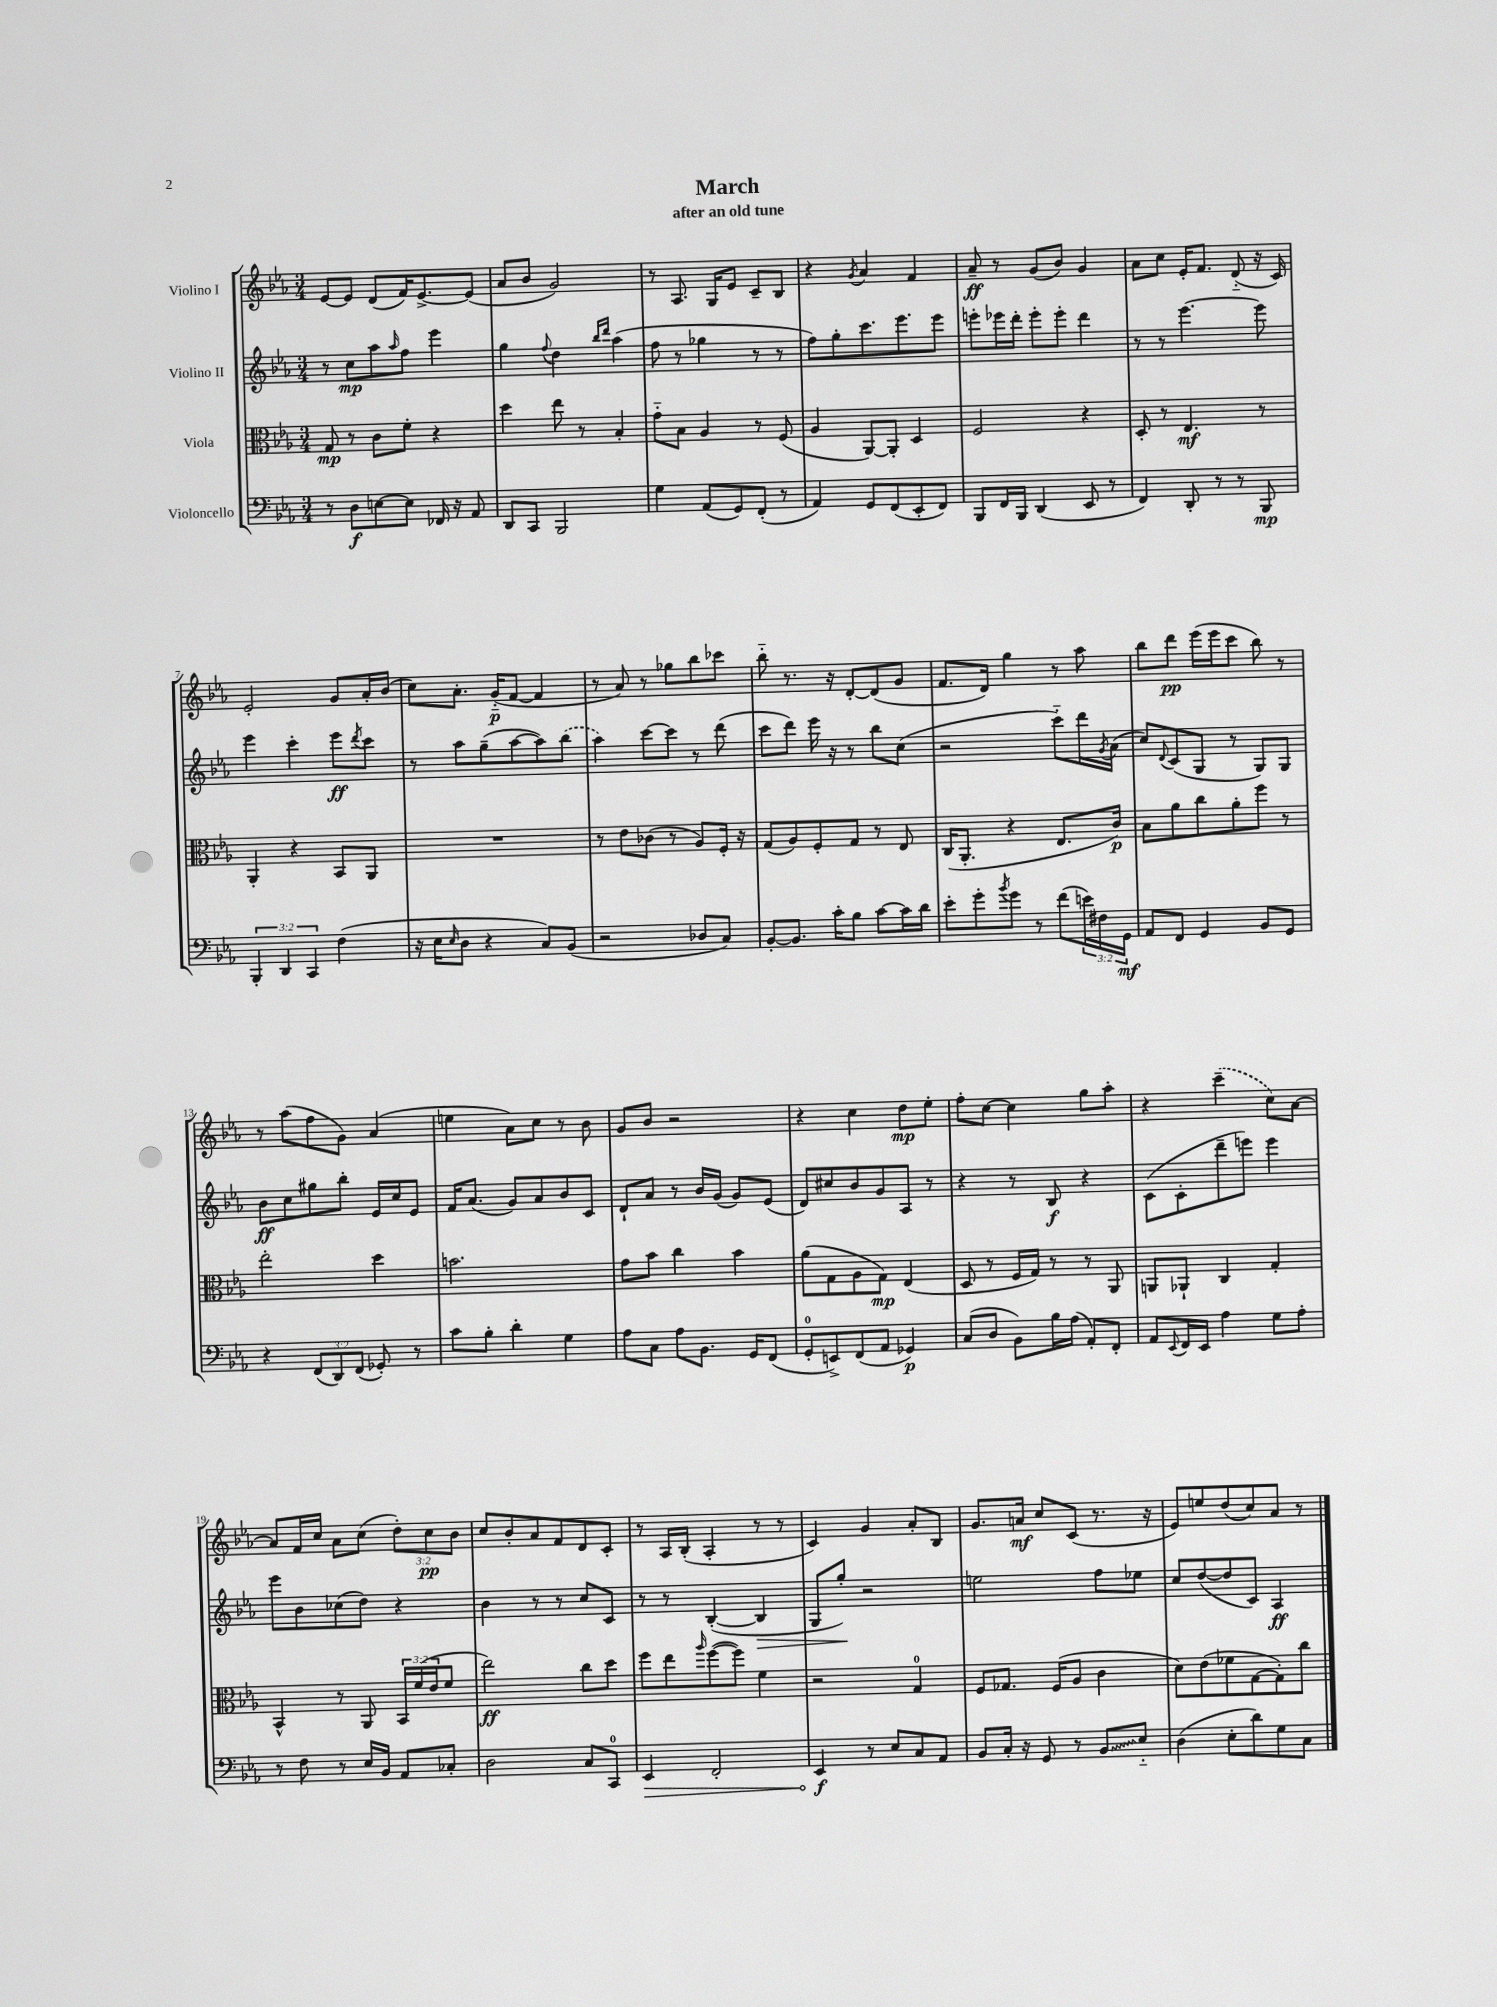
\header { title = "March" subtitle = "after an old tune" }
<<
\new StaffGroup <<
\new Staff = "s0" \with { instrumentName = "Violino I" } {
    \clef treble \key ees \major \numericTimeSignature \time 3/4 \override Staff.TupletNumber.text = #tuplet-number::calc-fraction-text
    ees'8~ ees'8 d'8( f'16) ees'8.~-> ees'8( |
    aes'8 bes'8 g'2) |
    r8 aes8. g16 ees'8 c'8-- bes8 |
    r4 \acciaccatura { g'8 } aes'4 f'4 |
    aes'8--\ff r8 g'8( bes'8) g'4 |
    aes'8 c''8 ees'16-. f'8. d'8-_( r16 c'16) |
    ees'2-. g'8 aes'16-. bes'16( |
    c''8) aes'8.-. g'16-_\p( f'8~ f'4 |
    r8 aes'8) r8 ges''8 bes''8 ces'''8 |
    bes''8-_ r8. r16 d'8~-. d'8( g'8 |
    f'8. d'16) g''4 r8 aes''8 |
    bes''8 d'''8\pp ees'''16( ees'''16 c'''8 bes''8) r8 |
    r8 aes''8( f''8 g'8) aes'4( |
    e''4 aes'8) c''8 r8 bes'8 |
    g'8 bes'8 r2 |
    r4 c''4 d''8\mp ees''8-. |
    f''8-. c''8~ c''4 g''8 aes''8-. |
    r4 \once \slurDashed c'''4--( c''8) aes'8~ |
    aes'8 f'16 c''16 aes'8 c''8( \tuplet 3/2 { d''8-.) c''8\pp bes'8 } |
    c''8 bes'8-. aes'8 f'8 d'8 c'8-. |
    r8 aes16 bes16-.( aes4-. r8 r8 |
    c'4) g'4 aes'8-. bes8 |
    g'8. a'16\mf c''8 c'8( r8. r16 |
    ees'8) e''8 d''8( c''8) aes'8 r8 \bar "|." |
}
\new Staff = "s1" \with { instrumentName = "Violino II" } {
    \clef treble \key ees \major \numericTimeSignature \time 3/4
    r8 c''8\mp aes''8 \grace { aes''16 } f''8 ees'''4 |
    g''4 \appoggiatura { f''8 } d''4 \grace { bes''16 d'''16 } aes''4( |
    f''8 r8 ges''4 r8 r8 |
    f''8) g''8-. c'''8. ees'''8. ees'''8 |
    e'''8-. ees'''16 d'''16-. ees'''8-. ees'''8-. d'''4 |
    r8 r8 ees'''4.~ ees'''8 |
    ees'''4 c'''4-. ees'''8\ff \acciaccatura { d'''8 } c'''8 |
    r8 aes''8 g''8--( aes''8~ aes''8) \once \slurDashed bes''8( |
    aes''4) c'''8~ c'''8 r8 d'''8( |
    c'''8 d'''8) ees'''16 r16 r8 bes''8 c''8( |
    r2 c'''8-_) d'''16 \acciaccatura { g'8 } aes'16( |
    c''8) \appoggiatura { d'8 } c'8( g8 r8 g8) g8 |
    bes'8\ff c''8 gis''8 bes''8-. ees'16 c''16 ees'8 |
    f'16 aes'8.( g'8) aes'8 bes'8 c'8 |
    d'8-! aes'8 r8 bes'16 g'16( g'8) ees'8( |
    d'8) cis''8 bes'8 g'8 aes8 r8 |
    r4 r8 bes8\f r4 |
    c'8( c'8-. d'''8-- e'''8) e'''4 |
    ees'''8 bes'8 ces''8( d''8) r4 |
    bes'4 r8 r8 c''8 c'8 |
    r8 r8 bes4~-.( bes4\> |
    g8 g''8-.\!) r2 |
    e''2 f''8 ees''8 |
    c''8 d''8~( d''8 c'8) aes4\ff \bar "|." |
}
\new Staff = "s2" \with { instrumentName = "Viola" } {
    \clef alto \key ees \major \numericTimeSignature \time 3/4 \override Staff.TupletNumber.text = #tuplet-number::calc-fraction-text
    g8\mp r8 c'8 f'8-. r4 |
    d''4 ees''8 r8 bes4-. |
    g'8-_ bes8 aes4 r8 f8( |
    aes4 aes,8~) aes,8-. d4 |
    f2 r4 |
    d8-. r8 ees4.\mf r8 |
    aes,4-. r4 bes,8 aes,8 |
    R2. |
    r8 ees'8 ces'8( r8 aes8) f16-. r16 |
    g8( aes8) f8-. g8 r8 ees8 |
    c16( aes,8.-. r4 ees8. c'16\p) |
    bes8 aes'8 c''8 aes'8-. f''8 r8 |
    ees''2-. d''4 |
    b'2. |
    g'8 bes'8 c''4 bes'4 |
    aes'8( g8 aes8 g8\mp) ees4( |
    d8 r8 f16 g16) r8 r8 aes,8 |
    a,8 aes,8-! c4 g4-. |
    bes,4-^ r8 aes,8 \tuplet 3/2 { bes,16 f'16( ees'16 } f'8 |
    ees''2\ff) c''8 d''8 |
    f''8 ees''8 \grace { aes''16 } f''8~( f''8) f'4 |
    r2 g4-0 |
    f8 ges8. f16( aes8 c'4 |
    d'8) ees'8( fes'8 g8~ g8-.) c''8 \bar "|." |
}
\new Staff = "s3" \with { instrumentName = "Violoncello" } {
    \clef bass \key ees \major \numericTimeSignature \time 3/4 \override Staff.TupletNumber.text = #tuplet-number::calc-fraction-text
    r8 d8\f e8~ e8 fes,16 r16 aes,8 |
    d,8 c,8 bes,,2 |
    g4 aes,8( g,8) f,8-.( r8 |
    aes,4) g,8 f,8( ees,8-. f,8) |
    bes,,8 f,16 bes,,16 d,4( ees,8 r8 |
    f,4) d,8-. r8 r8 bes,,8\mp |
    \tuplet 3/2 { bes,,4-. d,4 c,4 } f4( |
    r16 ees16 \grace { ees16 } d8 r4 c8) bes,8( |
    r2 des8 c8) |
    bes,8~-. bes,8. c'16-. bes8 c'8~ c'16 d'16 |
    ees'8-. g'8-. \acciaccatura { bes'8 } g'8 r8 f'8( \tuplet 3/2 { e'16) fis16 g,16\mf } |
    aes,8 f,8 g,4 bes,8 g,8 |
    r4 \tuplet 3/2 { f,8( d,8) f,8( } ges,8-.) r8 |
    c'8 bes8-. d'4-. g4 |
    aes8 c8 aes8 bes,8. g,16 f,8( |
    g,8-0-. e,8->) f,8( aes,8 ges,4\p) |
    c8( d8 bes,8) bes16 aes16( aes,8-.) f,8-. |
    aes,8 \appoggiatura { ees,8 } f,16 ees,16 aes4 g8 aes8-. |
    r8 f8 r8 ees16 bes,16 aes,8 ces8-. |
    d2 c8 c,8-0 |
    \once \override Hairpin.circled-tip = ##t ees,4\> f,2-. |
    ees,4\f\! r8 ees8 c8 aes,8 |
    bes,8 c16-. r16 g,8 r8 \once \override Glissando.style = #'zigzag bes,8\glissando ees8-_ |
    d4( ees8-. d'8) g8 c8 \bar "|." |
}
>>
>>
